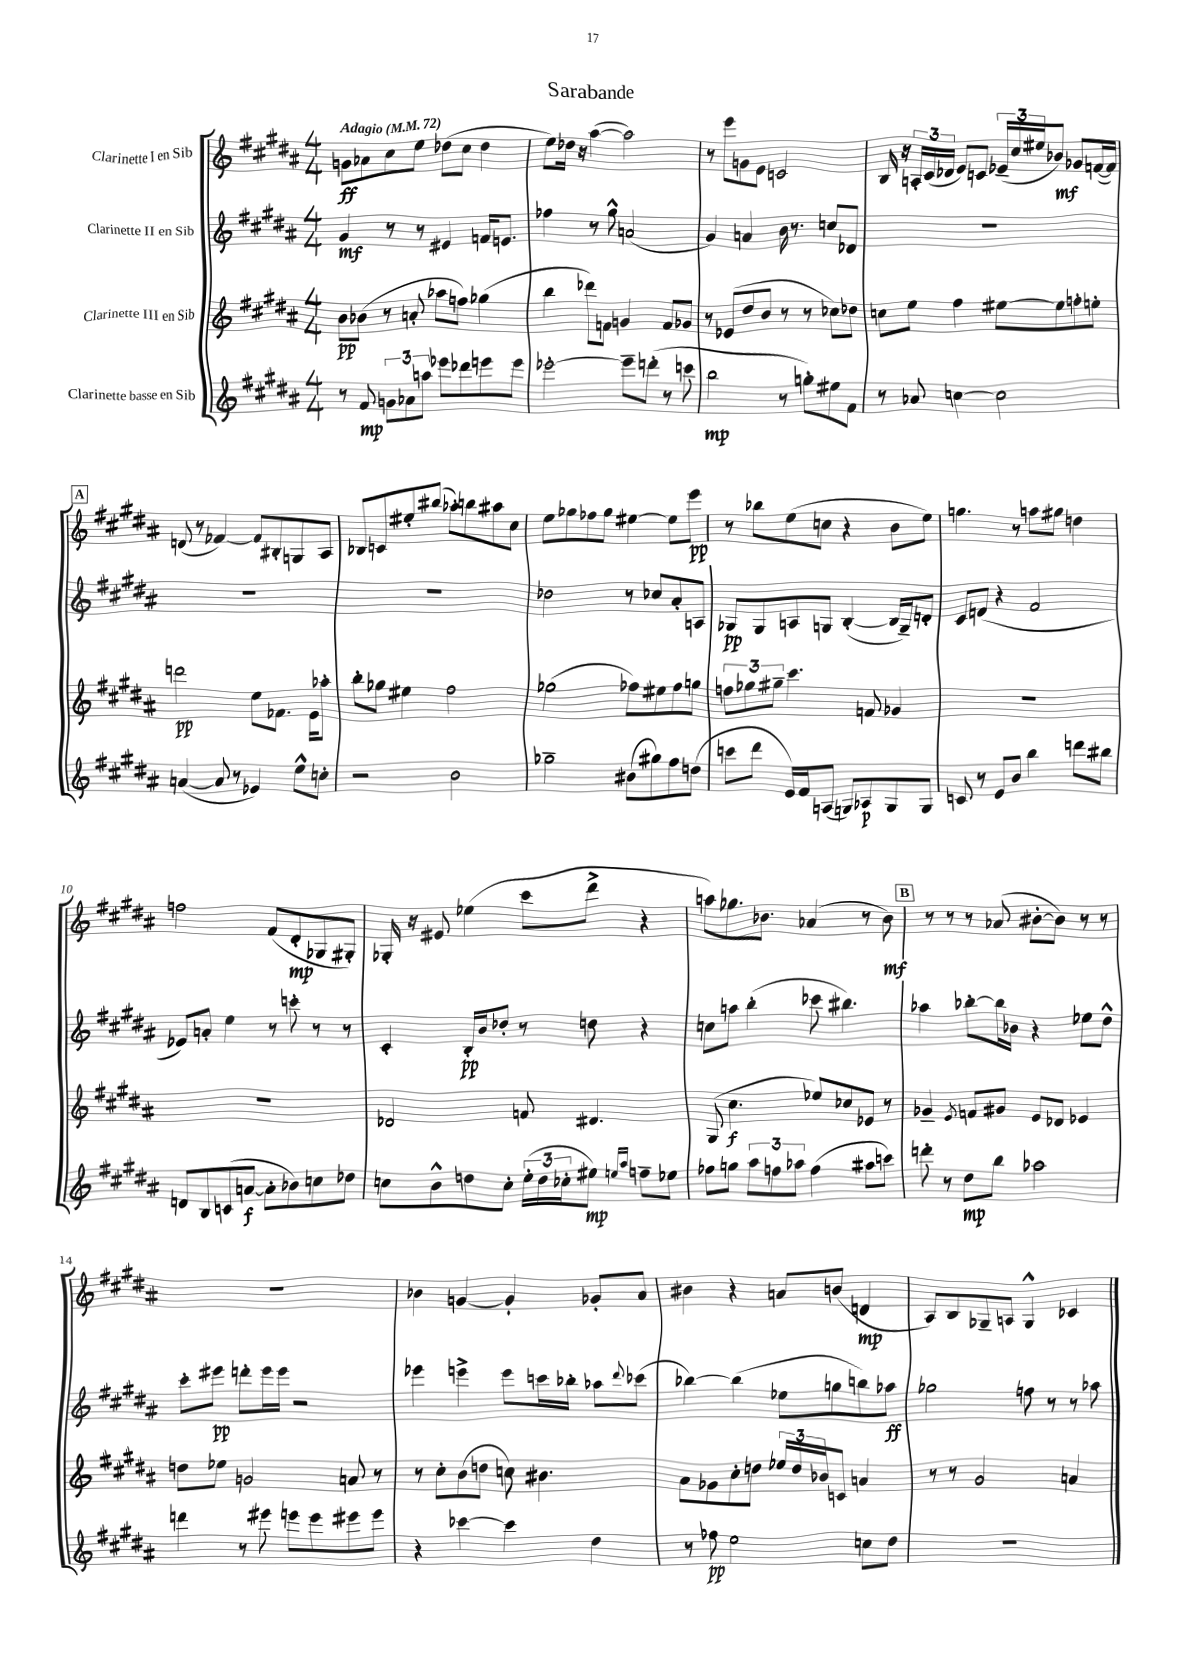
\header { title = "Sarabande" }
<<
\new StaffGroup <<
\new Staff = "s0" \with { instrumentName = "Clarinette I en Sib" } {
    \clef treble \key b \major \numericTimeSignature \time 4/4 \tempo "Adagio" 4 = 72
    g'8\ff aes'8 cis''8 e''8 des''8( cis''8 des''4 |
    e''8) des''16 r16 ais''4~( ais''2) |
    r8 e'''8 g'8 e'8 c'2 |
    b16 r16 \tuplet 3/2 { a16-. cis'16( des'16 } e'8) c'8 \tuplet 3/2 { ees'16--( cis''16 eis''16 } bes'8\mf) ges'8 f'16~( f'16) |
    \mark \markup { \box "A" } d'8( r8 fes'4~) fes'8 bis8-. g8 ais8 |
    bes8 c'8 eis''8-. bis''8( aes''8-.) b''8 ais''8 cis''8 |
    e''8 ges''8 fes''8 ges''8 eis''4~ eis''8 e'''8\pp |
    r8 bes''8 e''8( c''8 r4 b'8 e''8) |
    g''4. r8 a''8 gis''8 d''4 |
    f''2 fis'8( dis'8-.\mp ges8 gis8-.) |
    ges16-. r16 eis'8 ees''4( cis'''8 dis'''8-> r4 |
    a''8) ges''8. bes'8. aes'4( r8 bes'8\mf) |
    \mark \markup { \box "B" } r8 r8 r8 aes'8( bis'8~-. bis'8) r8 r8 |
    r1 |
    bes'4 g'4~ g'4-. ges'8-. ais'8 |
    bis'4 r4 a'8 b'8( d'4\mp |
    ais8) b8 ges8-- a8 ges4-^ ces'4 \bar "|." |
}
\new Staff = "s1" \with { instrumentName = "Clarinette II en Sib" } {
    \clef treble \key b \major \numericTimeSignature \time 4/4
    gis'4\mf r8 r8 eis'4 f'16 e'8. |
    fes''4 r8 gis''8-^ a'2( |
    gis'4) a'4 b'16 r8. c''8 des'8 |
    R1 |
    \mark \markup { \box "A" } R1 |
    R1 |
    des''2 r8 ces''8 ais'8-. a8 |
    ges8\pp ges8 a8 g8 b4~-.( b16 g16--) d'8-. |
    cis'8 d'8( r4 fis'2 |
    ees'8) a'8-. e''4 r8 c'''8-. r8 r8 |
    cis'4-. b16-.\pp b'16 des''8-. r8 d''8 r4 |
    c''8 a''8 b''4-.( ces'''8 bis''4.) |
    \mark \markup { \box "B" } aes''4 bes''8~-. bes''16 bes'16 r4 ees''8 dis''8-^ |
    cis'''8-. eis'''8\pp d'''8-. eis'''16 eis'''16 r2 |
    ees'''4 e'''4-> e'''8 c'''16 bes''16-. aes''8 \appoggiatura { dis'''8 } ces'''8( |
    bes''4~) bes''4( ees''8 g''8 b''8) aes''8\ff |
    ges''2 f''8 r8 r8 aes''8 \bar "|." |
}
\new Staff = "s2" \with { instrumentName = "Clarinette III en Sib" } {
    \clef treble \key b \major \numericTimeSignature \time 4/4
    b'8\pp bes'8( r8 a'8-. aes''8 f''8) ges''4( |
    b''4 des'''8) f'8 g'4 f'8 ges'8 |
    r8 ees'8( dis''8 b'8 r8 r8 ces''8) des''8 |
    c''8 e''8 fis''4 eis''8~ eis''8 f''8-. e''8-. |
    \mark \markup { \box "A" } d'''2\pp e''8 fes'8. e'16 aes''8-. |
    b''8-. ges''8 eis''4 fis''2 |
    ges''2( fes''8) eis''8 fes''8 g''8 |
    \tuplet 3/2 { f''8 ges''8 gis''8-- } cis'''4. f'8 ges'4 |
    R1 |
    R1 |
    des'2 f'8 dis'4. |
    gis8( cis''4.\f ees''8) ces''8 ees'8 r8 |
    \mark \markup { \box "B" } ges'4-- \acciaccatura { e'8 } f'8 gis'8 e'8 des'8 ees'4 |
    d''8 ees''8 g'2 a'8 r8 |
    r8 cis''8-. b'8( d''8 c''8) bis'4. |
    ais'8 ges'8 cis''8-. d''8 \tuplet 3/2 { ees''16 d''16 bes'16 } c'8 a'4 |
    r8 r8 gis'2 a'4 \bar "|." |
}
\new Staff = "s3" \with { instrumentName = "Clarinette basse en Sib" } {
    \clef treble \key b \major \numericTimeSignature \time 4/4
    r8 fis'8\mp \tuplet 3/2 { g'8 aes'8 a''8 } ees'''8 des'''8 e'''8 e'''8 |
    ees'''2~-. ees'''8-- d'''8-.( r8 c'''8 |
    b''2\mp r8 g''8-.) eis''8 fis'8 |
    r8 aes'8 c''4~ c''2 |
    \mark \markup { \box "A" } a'4~( a'8 r8 ees'4) e''8-^ c''8-. |
    r2 b'2 |
    ges''2-- bis'8( gis''8) fis''8 d''8( |
    c'''8 dis'''8 e'16) fis'16 a8( g8) aes8\p g8 g8 |
    c'8 r8 e'8 b'8 b''4 d'''8 bis''8 |
    d'8 b8 c'8( a'8~\f a'8-. bes'8) c''8 des''8 |
    c''8 b'8-^ d''8 c''8-. \tuplet 3/2 { e''16-.( d''16 ces''16-. } eis''8\mp) \grace { e''16 ais''16 } f''8-- ees''8 |
    fes''8 g''8 \tuplet 3/2 { ais''8 f''8 aes''8 } f''4( ais''8 c'''8) |
    \mark \markup { \box "B" } d'''8-. r8 dis''8\mp b''8 aes''2 |
    d'''4 r8 eis'''8 e'''8 e'''8 eis'''8 eis'''8 |
    r4 ces'''4~ ces'''4 dis''4 |
    r8 fes''8\pp e''2 c''8 dis''8 |
    R1 \bar "|." |
}
>>
>>
